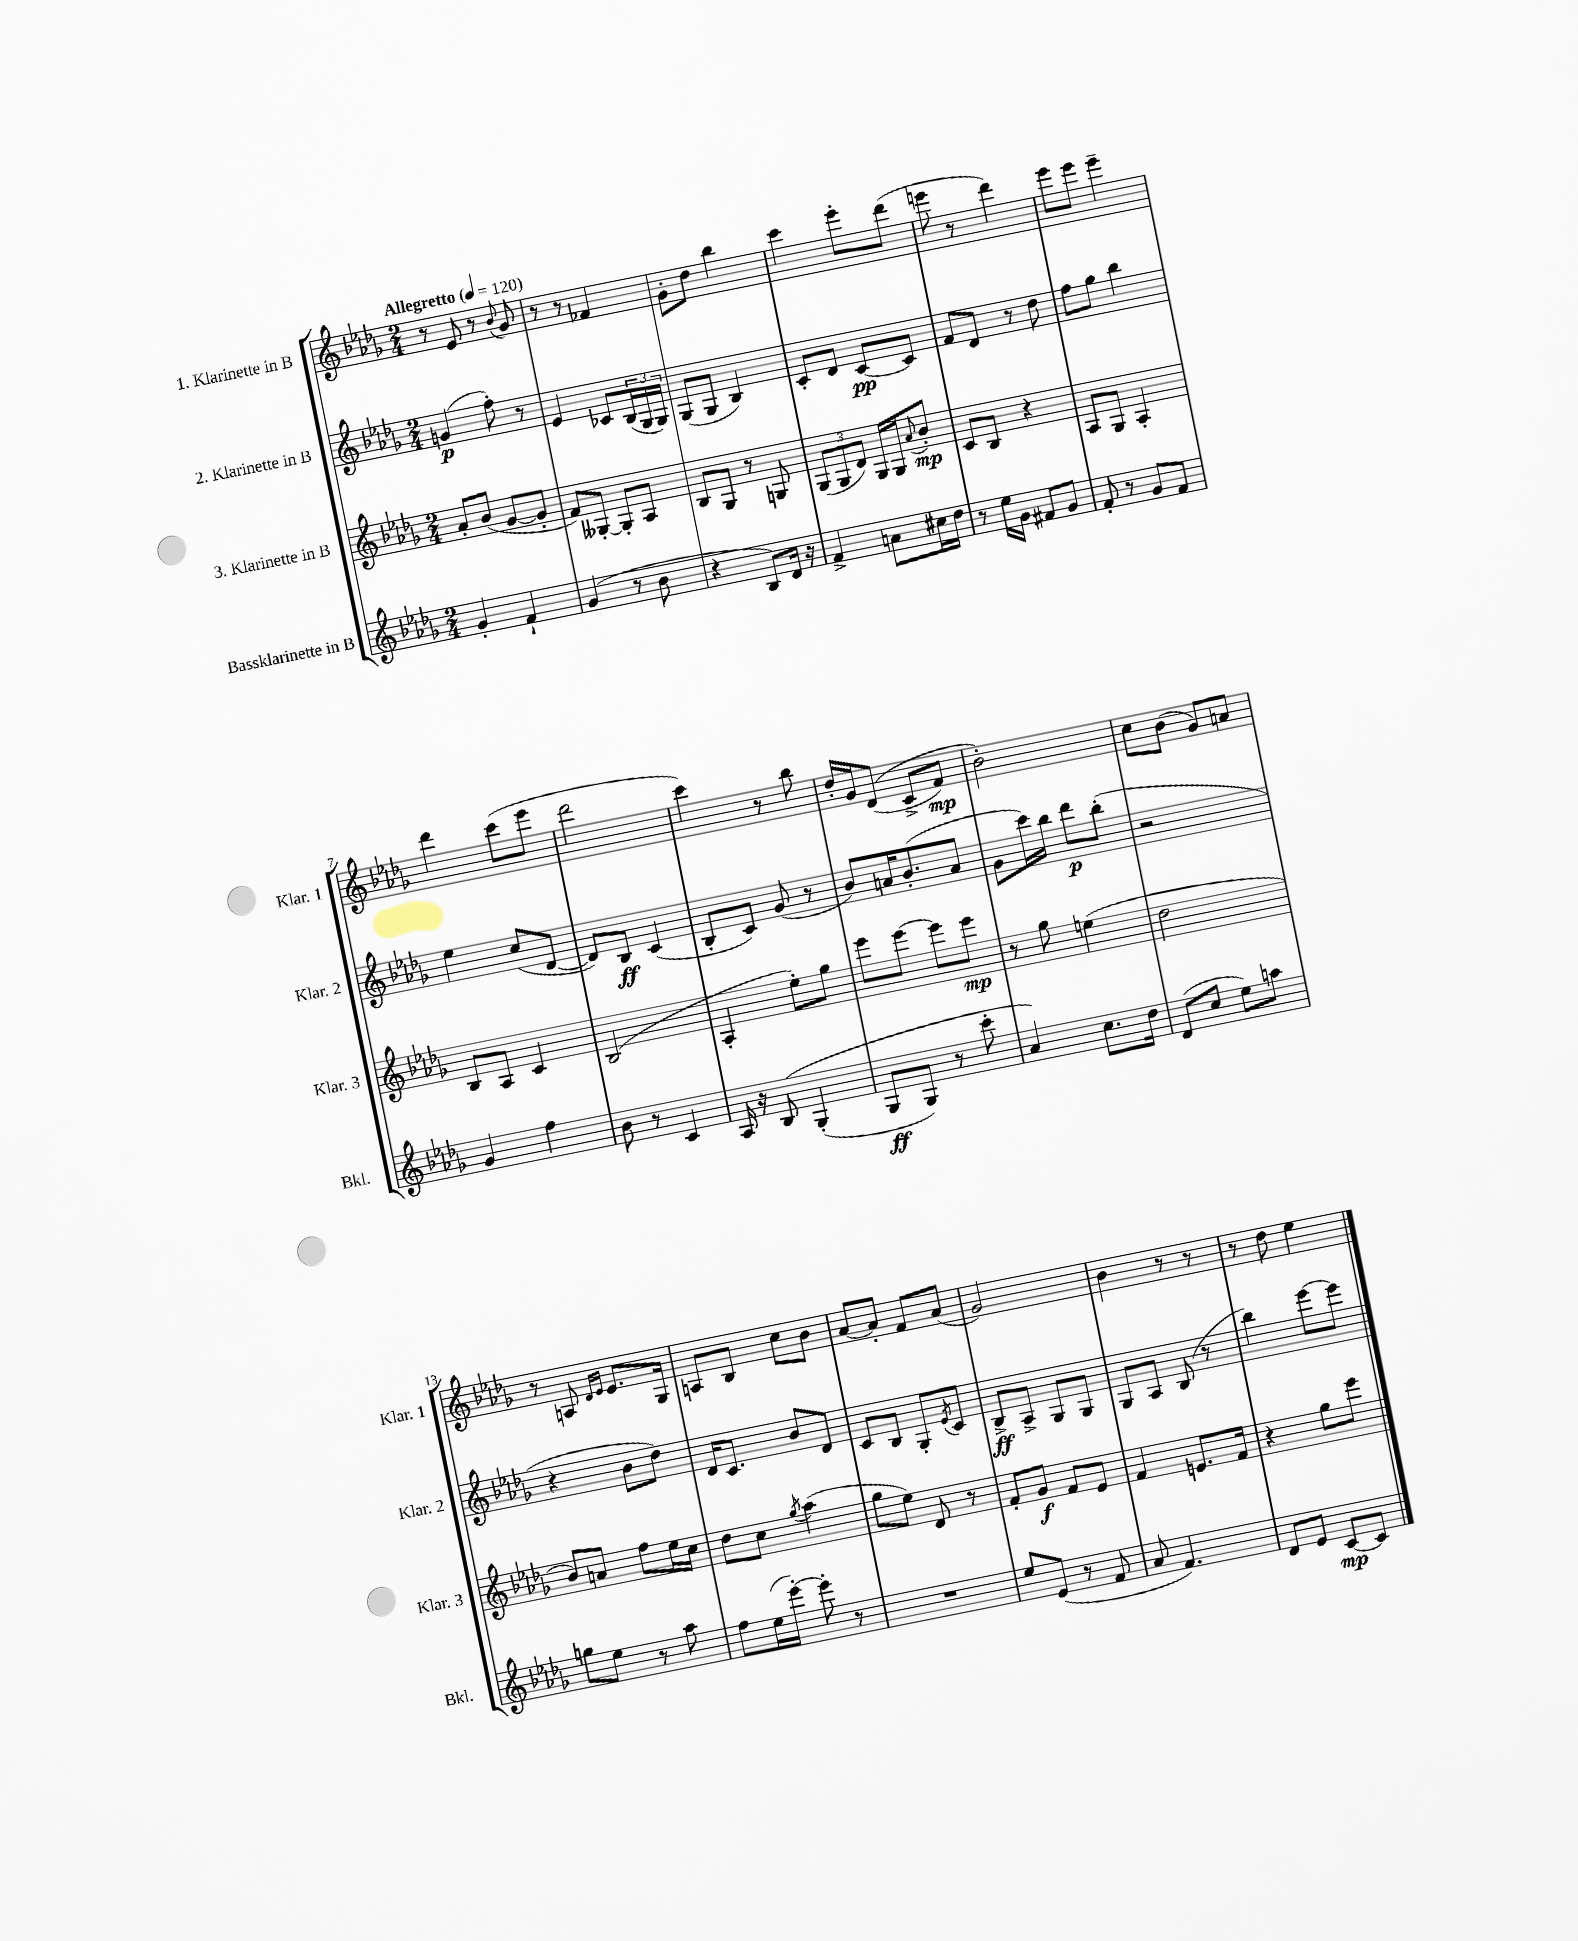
<<
\new StaffGroup <<
\new Staff = "s0" \with { instrumentName = "1. Klarinette in B" shortInstrumentName = "Klar. 1" } {
    \clef treble \key des \major \numericTimeSignature \time 2/4 \tempo "Allegretto" 4 = 120
    r8 ees'8 r8 \appoggiatura { bes'8 } ges'8 |
    r8 r8 fes'4 |
    ges'8-. des''8 bes''4 |
    c'''4 ees'''8-. des'''8( |
    e'''8 r8 des'''4) |
    ees'''8 ees'''8 ees'''4-- |
    des'''4 c'''8( ees'''8 |
    des'''2 |
    c'''4) r8 bes''8 |
    des''16-. ges'16 des'8(\( c'8-> f'8\mp) |
    bes'2-.\) |
    c''8 bes'8( ges'8) a'8 |
    r8 a8 \grace { des'16 ees'16 } ees'8. ges16 |
    a8 bes8 c''8 bes'8 |
    aes'8~ aes'8-. f'8 aes'8( |
    ges'2) |
    bes'4 r8 r8 |
    r8 des''8 ees''4 \bar "|." |
}
\new Staff = "s1" \with { instrumentName = "2. Klarinette in B" shortInstrumentName = "Klar. 2" } {
    \clef treble \key des \major \numericTimeSignature \time 2/4
    g'4\p( f''8-.) r8 |
    ees'4 ces'8 \tuplet 3/2 { bes16( ges16 ges16) } |
    ges8( ges8 bes4) |
    c'8-. des'8 c'8~\pp c'8 |
    f'8 des'8 r8 des''8 |
    f''8 ges''8 bes''4 |
    ees''4 c''8( des'8~ |
    des'8) bes8\ff c'4( |
    bes8-. c'8) ges'8( r8 |
    bes'8) a'16 bes'8.-.( a'8 |
    ges'8 c'''16) bes''16 des'''8\p bes''8-.( |
    r2 |
    r4 bes'8 des''8) |
    des'16 c'8. bes'8 des'8 |
    c'8 bes8 ges8-. \acciaccatura { ees'8 } c'8 |
    bes8->\ff aes8-> ges8 ges8 |
    ges8 aes8 bes8( r8 |
    bes''4) ees'''8~ ees'''8 \bar "|." |
}
\new Staff = "s2" \with { instrumentName = "3. Klarinette in B" shortInstrumentName = "Klar. 3" } {
    \clef treble \key des \major \numericTimeSignature \time 2/4
    aes'8-. bes'8( ges'8~ ges'8-. |
    f'8) geses8~-. geses8-. aes8 |
    bes8 ges8 r8 g8 |
    \tuplet 3/2 { ges8( ges8 des'8) } ges16 ges16 \appoggiatura { aes'8 } bes'8-.\mp |
    c'8 bes8 r4 |
    aes8 ges8 aes4-. |
    bes8 aes8 c'4 |
    bes2( |
    aes4-. ees''8-.) ges''8 |
    ees'''8 ees'''8~ ees'''8 ees'''8\mp |
    r8 ges''8 e''4( |
    des''2 |
    bes'8) a'8 f''8 ees''16 c''16 |
    des''8 c''8 \acciaccatura { ges''8 } aes''4( |
    ges''8 ees''8) des'8 r8 |
    f'8-. ges'8\f f'8 ees'8 |
    f'4 e'8. f'16 |
    r4 ges''8 ees'''8 \bar "|." |
}
\new Staff = "s3" \with { instrumentName = "Bassklarinette in B" shortInstrumentName = "Bkl." } {
    \clef treble \key des \major \numericTimeSignature \time 2/4
    ges'4-. f'4-! |
    ges'4( r8 bes'8 |
    r4 bes8) des'16 r16 |
    f'4-> a'8 cis''16 des''16 |
    r8 ees''16 ges'16 fis'8 ges'8 |
    f'8-. r8 ges'8 f'8 |
    ges'4 f''4 |
    bes'8 r8 c'4 |
    aes16 r16 bes8\( ges4-.( |
    ges8\ff ges8) r8 c'''8-. |
    aes'4\) c''8. des''16 |
    des'8( c''8 ees''8) a''8 |
    g''8 ees''8 r8 aes''8 |
    f''8 ees''16( ees'''16~-.) ees'''8-. r8 |
    R2 |
    ees''8 ees'8( r8 f'8 |
    aes'8 f'4.) |
    des'8 ees'8 c'8~\mp c'8 \bar "|." |
}
>>
>>
